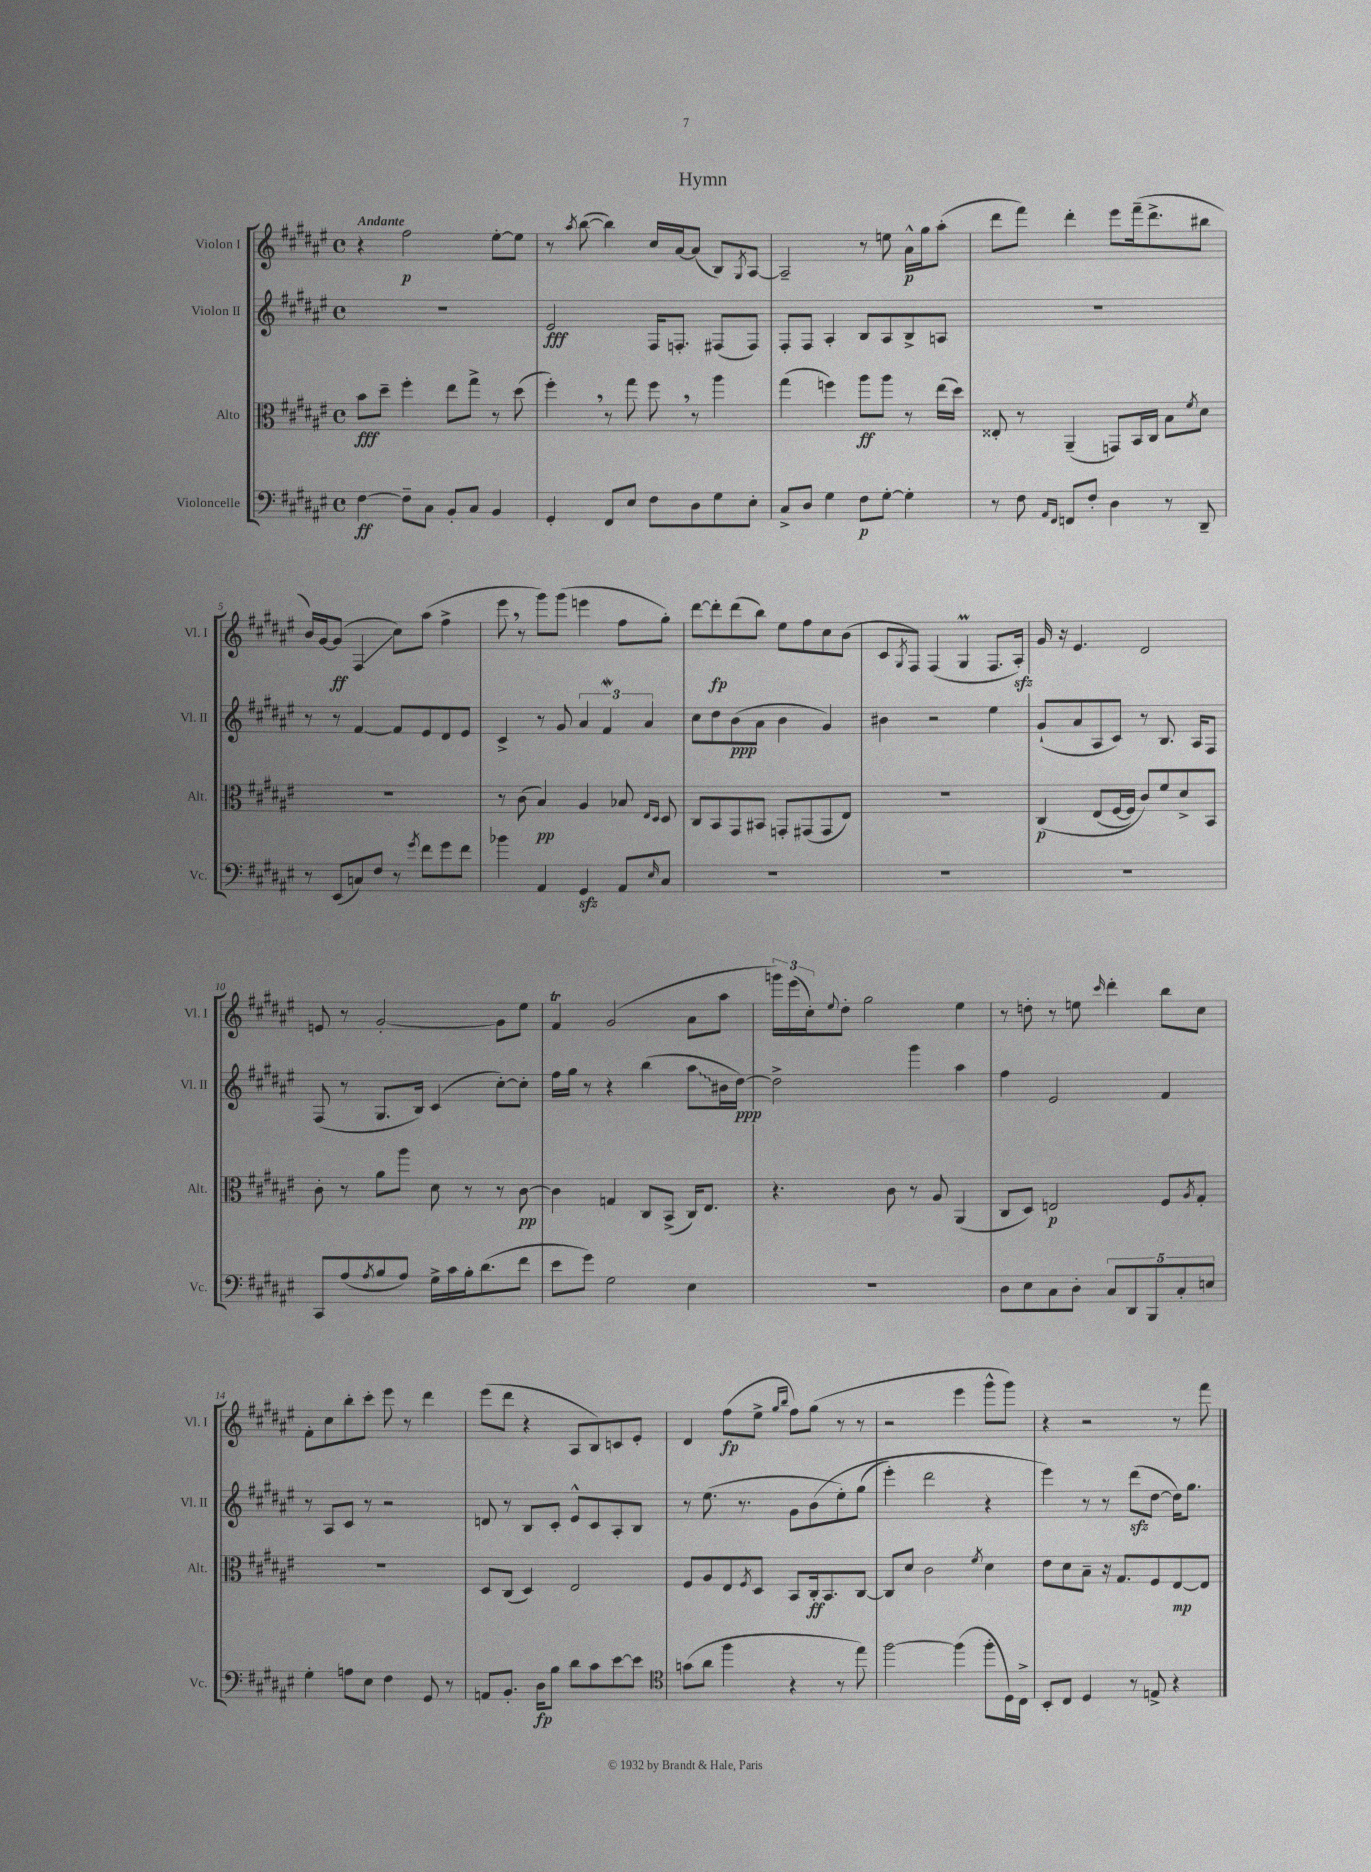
\header { title = "Hymn" }
<<
\new StaffGroup <<
\new Staff = "s0" \with { instrumentName = "Violon I" shortInstrumentName = "Vl. I" } {
    \clef treble \key fis \major \defaultTimeSignature \time 4/4 \tempo "Andante"
    r4 fis''2\p eis''8~-. eis''8 |
    r8 \acciaccatura { ais''8 } b''8~( b''4) cis''16 ais'16~ ais'8( b8) \acciaccatura { gis8 } ais8~ |
    ais2-- r8 e''8 ais'16-^\p gis''16 ais''8-.( |
    dis'''8 fis'''8) dis'''4-. eis'''8 fis'''16--( dis'''8.-> bis''8 |
    b'16) gis'16~ gis'8\ff( fis4\glissando cis''8) ais''8( fis''4-> |
    eis'''8 \breathe r8 gis'''8) gis'''8( e'''4 fis''8 gis''8-.) |
    dis'''8~ dis'''8-.\fp dis'''8( b''8) eis''8 fis''8 cis''8 b'8( |
    cis'8 \acciaccatura { gis8 } fis8) fis4( gis4\prall fis8. ais16-.\sfz) |
    gis'16 r16 eis'4. dis'2 |
    e'8 r8 gis'2~-. gis'8 eis''8 |
    fis'4\trill gis'2( ais'8 ais''8 |
    \tuplet 3/2 { g'''16) eis'''16( cis''16-.) } \appoggiatura { eis''8 } dis''8-. gis''2 eis''4 |
    r8 d''8-. r8 e''8 \grace { cis'''16 } dis'''4-. b''8 cis''8 |
    fis'8-. cis''8 b''8-. cis'''8-. eis'''8 r8 dis'''4 |
    eis'''8( dis'''8 r4 ais8 b8) c'8 eis'8-. |
    dis'4 fis''8\fp( eis''8-> \grace { gis''16 b''16 } fis''8) gis''8( r8 r8 |
    r2 eis'''4 gis'''8-^ gis'''8) |
    r4 r2 r8 fis'''8 \bar "|." |
}
\new Staff = "s1" \with { instrumentName = "Violon II" shortInstrumentName = "Vl. II" } {
    \clef treble \key fis \major \defaultTimeSignature \time 4/4
    R1 |
    eis'2\fff fis16 f8.-. fis8( fis8) |
    fis8-. fis8 ais4-. b8 ais8 b8-> a8 |
    R1 |
    r8 r8 fis'4~ fis'8 eis'8 dis'8 eis'8 |
    cis'4-> r8 gis'8 \tuplet 3/2 { ais'4 fis'4\mordent ais'4 } |
    cis''8 dis''8 b'8\ppp( ais'8 b'4 gis'4) |
    bis'4 r2 eis''4 |
    gis'8-!( ais'8 ais8 cis'8) r8 b8. ais16 fis8 |
    fis8( r8 gis8. b16) cis'4( cis''8~-.) cis''8-. |
    fis''16 gis''16 r8 r4 b''4( \once \override Glissando.style = #'zigzag ais''8\glissando bis'16 dis''16~\ppp) |
    dis''2-> gis'''4 ais''4 |
    fis''4 eis'2 fis'4 |
    r8 ais8 cis'8 r8 r2 |
    d'8 r8 b8 cis'8-. eis'8-^ cis'8 ais8-. b8 |
    r8 eis''8.( r8. gis'8 b'8\( eis''8-.) gis''8( |
    eis'''4-.) dis'''2 r4 |
    eis'''4\) r8 r8 dis'''8\sfz( dis''8~ dis''16) gis''8. \bar "|." |
}
\new Staff = "s2" \with { instrumentName = "Alto" shortInstrumentName = "Alt." } {
    \clef alto \key fis \major \defaultTimeSignature \time 4/4
    b'8\fff dis''8-- fis''4-. eis''8 gis''8-> r8 dis''8( |
    fis''4-.) \breathe r8 gis''8 fis''8 \breathe r8 ais''4 |
    gis''4( f''4) ais''8\ff ais''8 r8 eis''16( dis''16) |
    eisis8-. r8 ais,4--( g,8) b,16 cis16 b8 \acciaccatura { fis'8 } dis'8 |
    R1 |
    r8 cis'8( b4\pp) ais4 bes8 \grace { eis16 dis16 } dis8 |
    cis8 b,8 gis,8 bis,8 g,8-. gis,8( gis,8 eis8) |
    R1 |
    cis4\p\( eis8( fis16~ fis16) cis'8\) fis'8 dis'8-> b,8 |
    cis'8-. r8 ais'8 ais''8 dis'8 r8 r8 cis'8~\pp |
    cis'4 g4 cis8 b,8->( cis16) eis8. |
    r4. cis'8 r8 ais8 ais,4( |
    cis8 dis8) e2\p fis8 \acciaccatura { ais8 } gis8-. |
    R1 |
    dis8 cis8( dis4) eis2 |
    fis8 ais8 eis8 \acciaccatura { fis8 } dis8 b,8 cis16-.\ff b,8. cis8~ |
    cis8 dis'8 cis'2 \acciaccatura { fis'8 } dis'4 |
    eis'8 dis'8 b8-- r16 gis8. fis8 eis8~\mp eis8 \bar "|." |
}
\new Staff = "s3" \with { instrumentName = "Violoncelle" shortInstrumentName = "Vc." } {
    \clef bass \key fis \major \defaultTimeSignature \time 4/4
    fis4~\ff fis8-- cis8 b,8-. cis8 b,4 |
    gis,4-. fis,8 eis8 fis8 dis8 gis8 eis8-. |
    cis8-> dis8 gis4 fis8\p gis8~-. gis4-. |
    r8 fis8 \grace { ais,16 fis,16 } f,8 fis8-. dis4 r8 dis,8-- |
    r8 eis,8( c8) fis8 r8 \acciaccatura { gis'8 } fis'8 gis'8 fis'8 |
    bes'4 ais,4 gis,4\sfz ais,8 \grace { eis16 } cis8 |
    R1 |
    R1 |
    R1 |
    cis,8 ais8( \acciaccatura { ais8 } b8 ais8) gis16-> cis'16 b16-. dis'8.( fis'8 |
    eis'8 gis'8) gis2 eis4 |
    R1 |
    dis8 eis8 cis8 dis8-. \tuplet 5/4 { cis8 dis,8 b,,8 cis8-. e8 } |
    gis4-. a8 eis8 fis4 gis,8 r8 |
    a,8 b,8.-. dis16\fp b8 dis'8 cis'8 eis'8~ eis'8 |
    \clef tenor g'8( ais'8 fis''4 r4 r8 eis''8) |
    fis''2~ fis''4( fis''8-. dis16) cis16-> |
    b,8-. cis8 dis4 r8 e8-> r4 \bar "|." |
}
>>
>>
